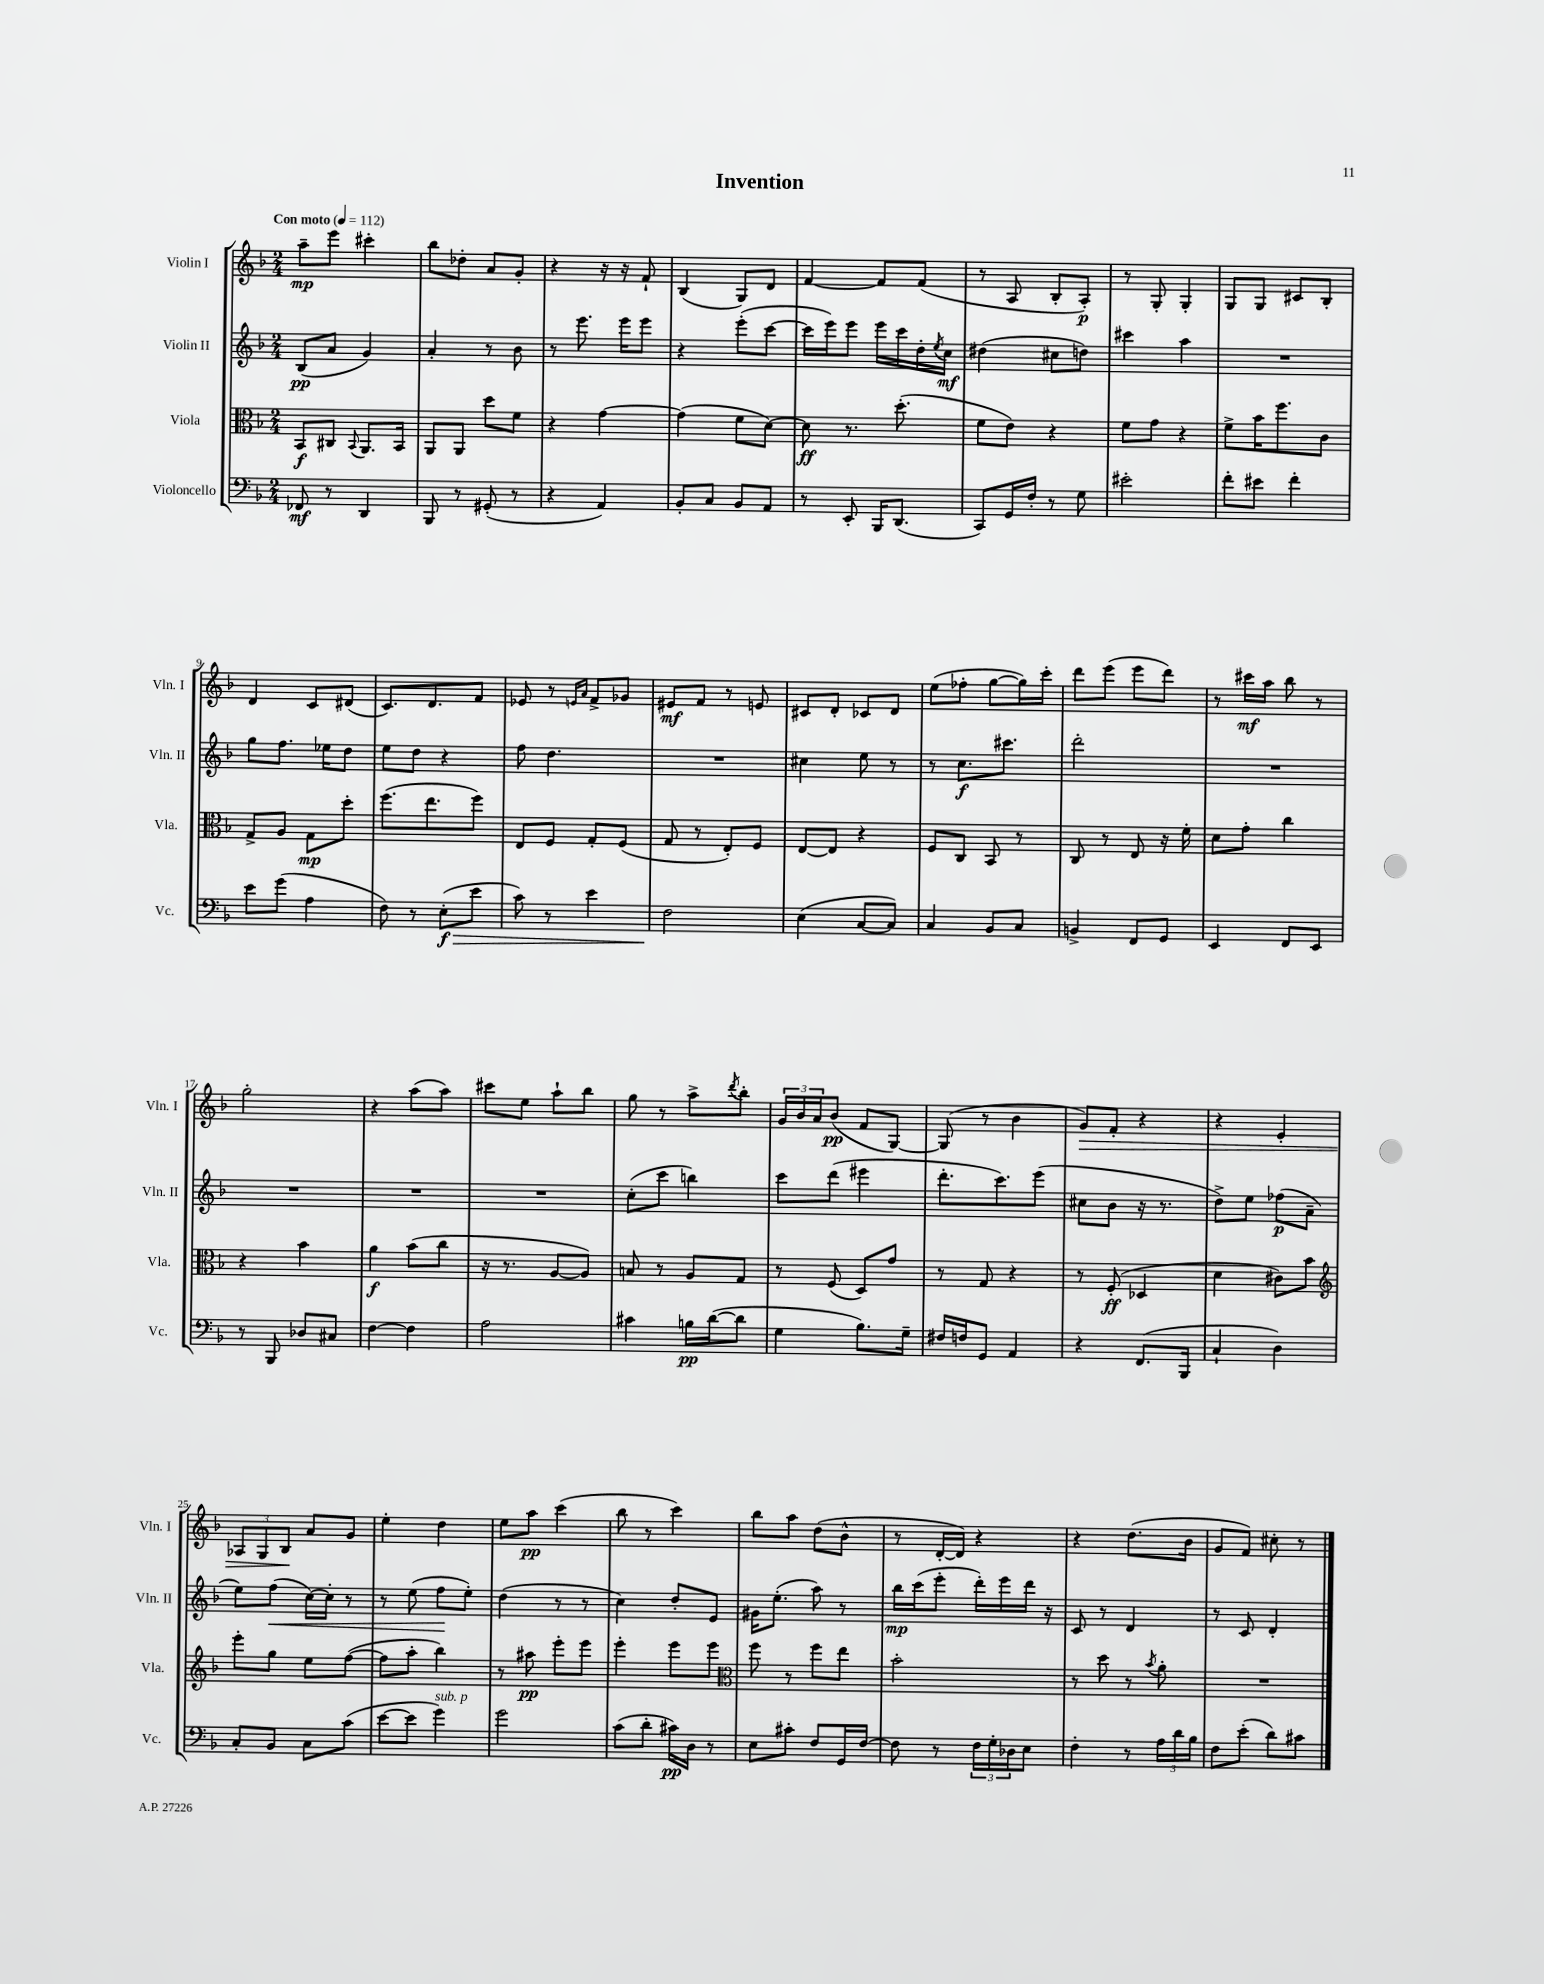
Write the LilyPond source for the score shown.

\header { title = "Invention" }
<<
\new StaffGroup <<
\new Staff = "s0" \with { instrumentName = "Violin I" shortInstrumentName = "Vln. I" } {
    \clef treble \key f \major \numericTimeSignature \time 2/4 \tempo "Con moto" 4 = 112
    a''8--\mp e'''8 cis'''4-. |
    bes''8 des''8-. a'8 g'8-. |
    r4 r16 r16 f'8-! |
    bes4( g8) d'8 |
    f'4~ f'8 f'8( |
    r8 a8 bes8-. a8-.\p) |
    r8 g8-. g4-. |
    g8 g8 cis'8 bes8-. |
    d'4 c'8 dis'8( |
    c'8.) d'8. f'8 |
    ees'8 r8 \grace { e'16 a'16 } f'8-> ges'8 |
    eis'8\mf f'8 r8 e'8 |
    cis'8 d'8-. ces'8 d'8 |
    e''8( fes''8-. g''8~ g''16) c'''16-. |
    d'''8 e'''8( e'''8 d'''8) |
    r8 cis'''16\mf a''16 bes''8 r8 |
    g''2-. |
    r4 a''8( a''8) |
    cis'''8 e''8 a''8-! bes''8 |
    g''8 r8 a''8-> \acciaccatura { d'''8 } bes''8-. |
    \tuplet 3/2 { g'16 bes'16 a'16 } bes'8\pp( f'8 g8~) |
    g8( r8 bes'4 |
    g'8\>) f'8-. r4 |
    r4 e'4-. |
    \tuplet 3/2 { aes8 g8 bes8\! } a'8 g'8 |
    e''4-. d''4 |
    e''8 a''8\pp c'''4( |
    bes''8 r8 c'''4) |
    bes''8 a''8 d''8( bes'8-^ |
    r8 d'16~-. d'16) r4 |
    r4 d''8.( bes'16 |
    g'8 f'8) cis''8-. r8 \bar "|." |
}
\new Staff = "s1" \with { instrumentName = "Violin II" shortInstrumentName = "Vln. II" } {
    \clef treble \key f \major \numericTimeSignature \time 2/4
    bes8\pp( a'8 g'4) |
    a'4-. r8 bes'8 |
    r8 e'''8. e'''16 e'''8 |
    r4 e'''8-.( c'''8~ |
    c'''16 e'''16) e'''8 e'''16 c'''16 d''16-. \acciaccatura { e''8 } c''16\mf |
    dis''4( cis''8 d''8) |
    cis'''4 a''4 |
    R2 |
    g''8 f''8. ees''16 d''8 |
    e''8 d''8 r4 |
    f''8 d''4. |
    R2 |
    cis''4 e''8 r8 |
    r8 c''8.\f cis'''8. |
    d'''2-. |
    R2 |
    R2 |
    R2 |
    R2 |
    c''8-.( c'''8 b''4) |
    c'''8 d'''8( eis'''4 |
    d'''8.-. c'''8.) e'''8( |
    cis''8 bes'8 r16 r8. |
    d''8->) e''8 fes''8\p( a'8-- |
    e''8) f''8\<( c''16~) c''16-. r8 |
    r8 e''8( f''8\! e''8-.) |
    d''4( r8 r8 |
    c''4) d''8-. e'8 |
    gis'16 e''8.-.( a''8) r8 |
    bes''16\mp c'''16( e'''8-. d'''16-.) e'''16 d'''16 r16 |
    c'8 r8 d'4 |
    r8 c'8 d'4-. \bar "|." |
}
\new Staff = "s2" \with { instrumentName = "Viola" shortInstrumentName = "Vla." } {
    \clef alto \key f \major \numericTimeSignature \time 2/4
    bes,8\f cis8 \appoggiatura { bes,8 } a,8. bes,16 |
    a,8 a,8 d''8 f'8 |
    r4 g'4~ |
    g'4( f'8 d'8~) |
    d'8\ff r8. d''8.-.( |
    f'8 e'8) r4 |
    f'8 g'8 r4 |
    f'8-> bes'16 f''8. c'8 |
    g8-> a8 g8\mp d''8-. |
    f''8.( e''8. f''8) |
    e8 f8 g8-. f8( |
    g8 r8 e8-.) f8 |
    e8~ e8 r4 |
    f8 c8 bes,8 r8 |
    c8 r8 e8 r16 f'16-. |
    d'8 g'8-. c''4 |
    r4 bes'4 |
    a'4\f bes'8( c''8 |
    r16 r8. a8~ a8) |
    b8 r8 a8 g8 |
    r8 f8( d8) g'8 |
    r8 g8 r4 |
    r8 f8-.\ff( des4 |
    d'4 cis'8) bes'8 |
    \clef treble e'''8-. g''8 e''8 f''8~( |
    f''8 a''8-. bes''4) |
    r8 ais''8\pp e'''8-. e'''8 |
    e'''4-. e'''8 e'''8 |
    \clef alto f''8 r8 f''8 e''8 |
    bes'2-. |
    r8 d''8 r8 \acciaccatura { bes'8 } a'8-. |
    R2 \bar "|." |
}
\new Staff = "s3" \with { instrumentName = "Violoncello" shortInstrumentName = "Vc." } {
    \clef bass \key f \major \numericTimeSignature \time 2/4
    fes,8\mf r8 d,4 |
    bes,,8 r8 gis,8-.( r8 |
    r4 a,4) |
    bes,8-. c8 bes,8 a,8 |
    r8 e,8-. bes,,16 d,8.( |
    c,8) g,16 f16-. r8 g8 |
    eis'2-. |
    f'8-. eis'8 f'4-. |
    e'8 g'8( a4 |
    f8) r8 e8-.\f\>( e'8 |
    c'8) r8 e'4 |
    f2\! |
    e4( c8~ c8) |
    c4 bes,8 c8 |
    b,4-> f,8 g,8 |
    e,4 f,8 e,8 |
    r8 bes,,8 des8 cis8 |
    f4~ f4 |
    a2 |
    cis'4 b16\pp d'16~( d'8 |
    g4 bes8.) g16-- |
    fis16 f16 g,8 a,4 |
    r4 f,8.( bes,,16 |
    c4-! d4) |
    c8-. bes,8 c8 c'8( |
    e'8~ e'8 g'4^\markup { \italic "sub. p" }) |
    g'2 |
    c'8( d'8-. cis'16\pp) d16 r8 |
    e8 cis'8-. f8 g,16 f16~ |
    f8 r8 \tuplet 3/2 { f16 g16-. des16 } e8 |
    f4-. r8 \tuplet 3/2 { a16 d'16 bes16 } |
    f8 e'8-.( d'8) cis'8 \bar "|." |
}
>>
>>
